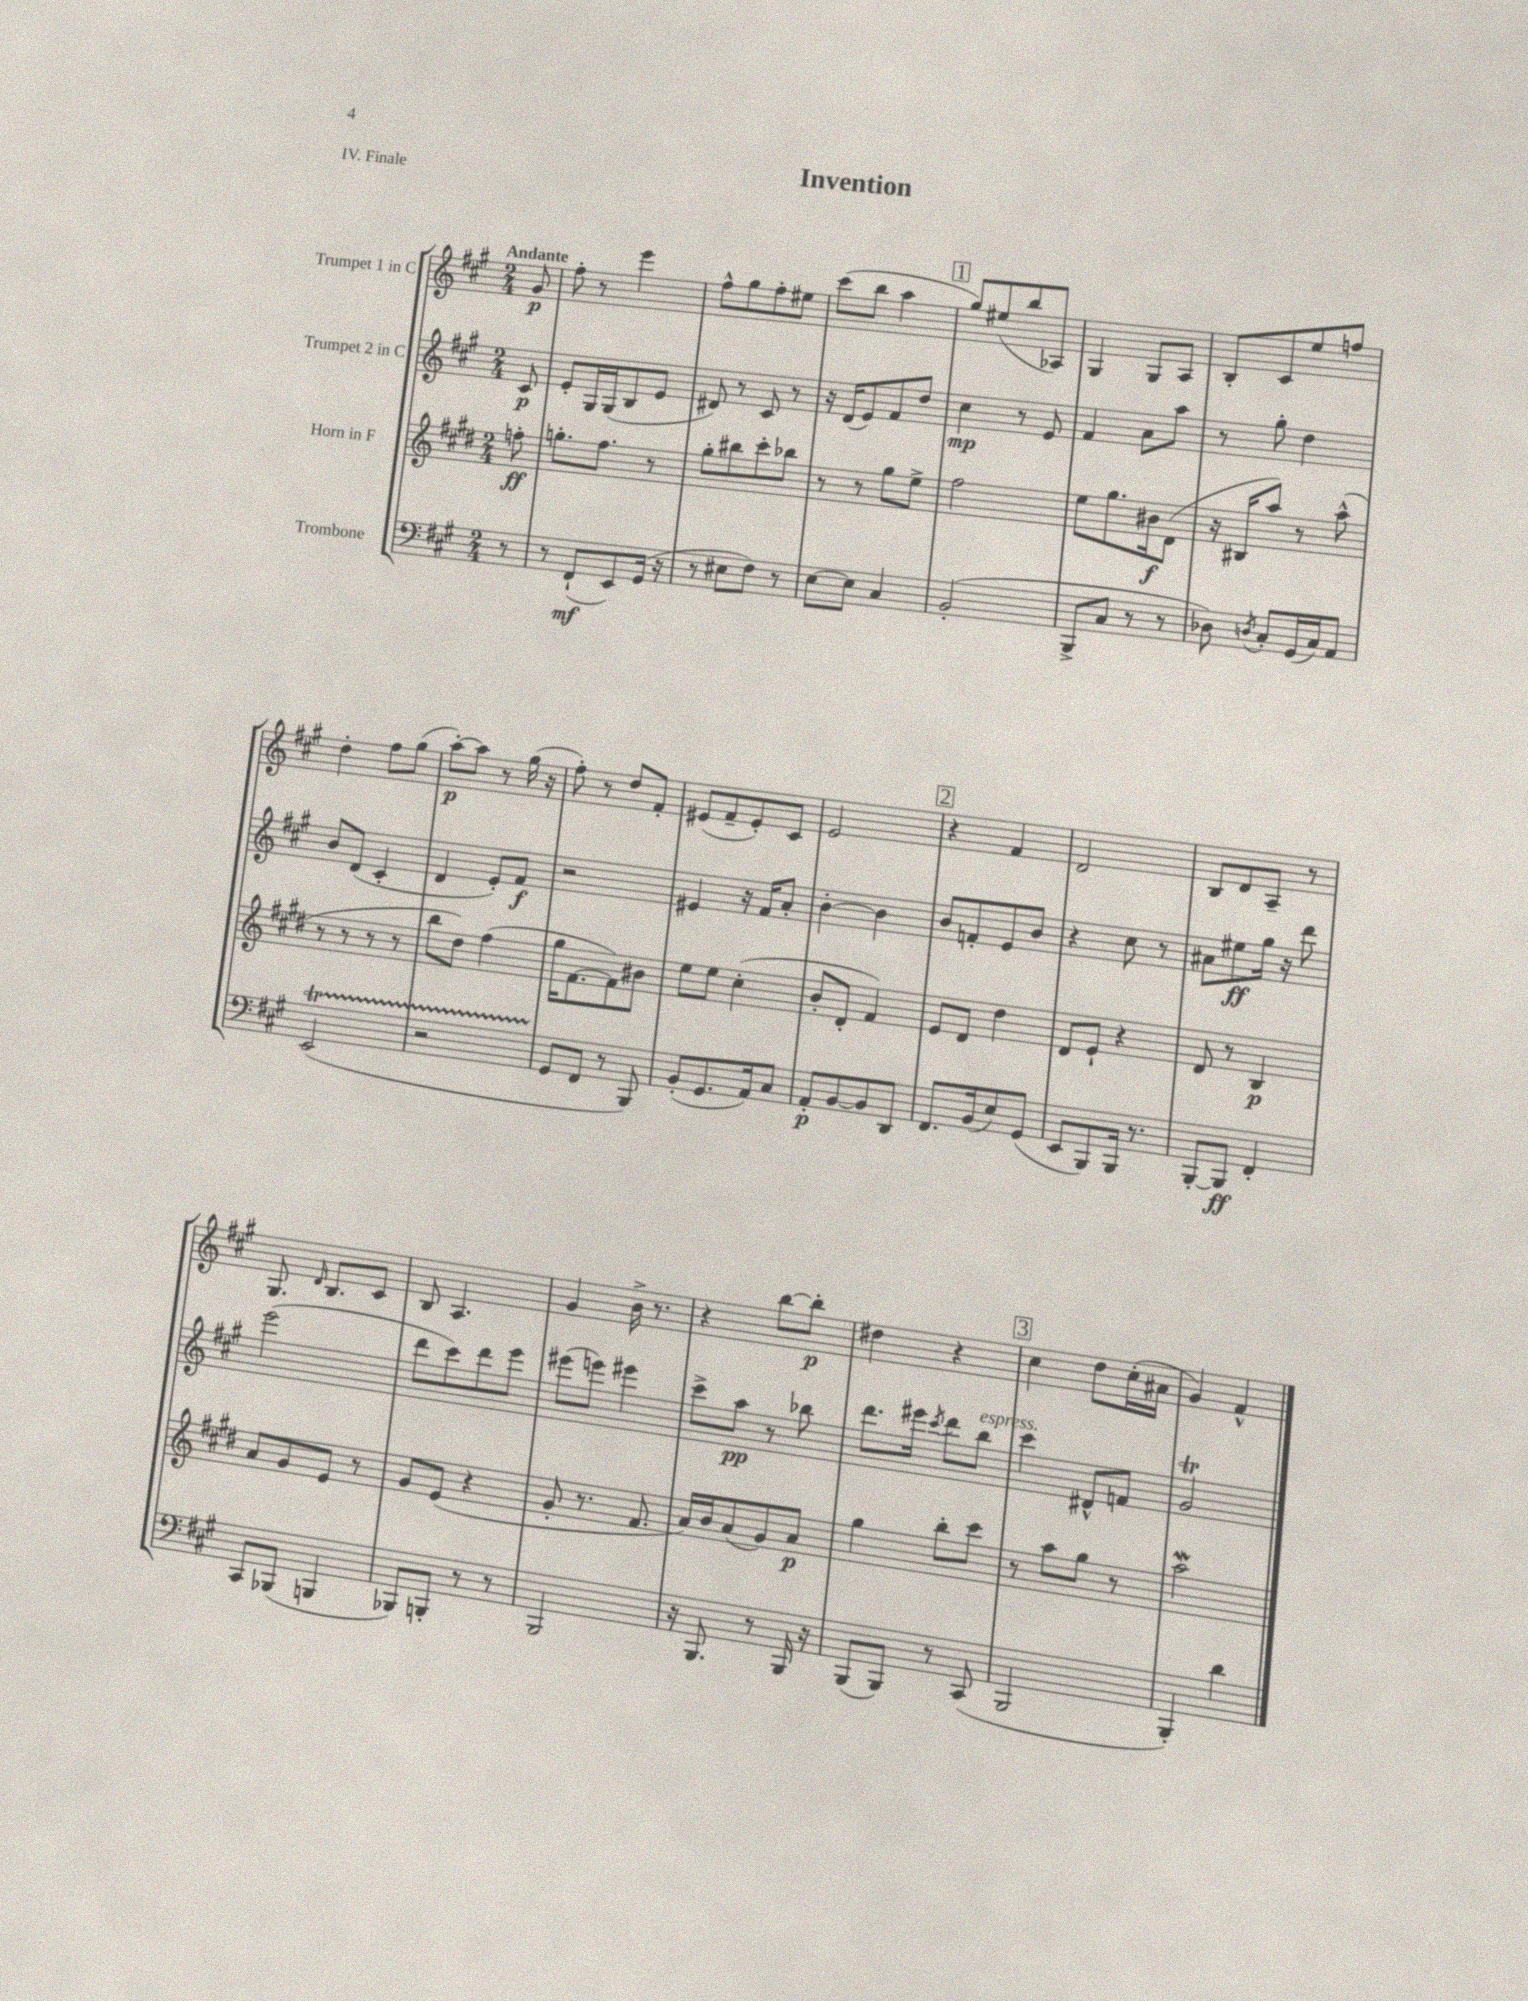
\header { title = "Invention" piece = "IV. Finale" }
<<
\new StaffGroup <<
\new Staff = "s0" \with { instrumentName = "Trumpet 1 in C" } {
    \clef treble \key a \major \numericTimeSignature \time 2/4 \partial 8 \tempo "Andante"
    \autoBeamOff gis'8\p |
    fis''8-. r8 e'''4 |
    fis''8[-^ gis''8 fis''8-. eis''8] |
    cis'''8[( b''8] a''4 |
    \mark \markup { \box "1" } gis''8[) eis''8( b''8 aes8]) |
    gis4 gis8[ a8] |
    b8[-. cis'8 e''8 f''8] |
    d''4-. fis''8[ gis''8]( |
    a''8[~-.\p) a''8] r8 gis''16( r16 |
    fis''8-.) r8 d''8[ fis'8]-. |
    eis'8[( fis'8-- eis'8-.) cis'8] |
    e'2 |
    \mark \markup { \box "2" } r4 fis'4 |
    d'2 |
    b8[ d'8 a8]-- r8 |
    gis8. \grace { d'16 } b8.[ cis'8] |
    b8 a4. |
    gis'4 b'16-> r8. |
    r4 b''8[~ b''8]-.\p |
    dis''4 r4 |
    \mark \markup { \box "3" } cis''4 d''8[ cis''16-.( ais'16] |
    gis'4) fis'4-^ \bar "|." |
}
\new Staff = "s1" \with { instrumentName = "Trumpet 2 in C" } {
    \clef treble \key a \major \numericTimeSignature \time 2/4 \partial 8
    \autoBeamOff cis'8\p |
    e'8[-. gis16 gis16( b8 e'8] |
    dis'8) r8 cis'8 r8 |
    r16 d'16[( e'8) fis'8 d''8] |
    \mark \markup { \box "1" } cis''4\mp r8 e'8 |
    fis'4 a'8[ a''8] |
    r8 gis''8-. d''4 |
    b'8[ d'8]( cis'4-. |
    d'4 e'8[-.) fis'8]\f |
    r2 |
    eis'4 r16 fis'16[ a'8]-. |
    b'4~-. b'4 |
    \mark \markup { \box "2" } b'8[ f'8-. e'8 b'8] |
    r4 cis''8 r8 |
    ais'8[ eis''8\ff gis''16] r16 d'''8 |
    e'''2( |
    d'''8[ cis'''8) d'''8 e'''8] |
    eis'''8[( e'''8]) eis'''4 |
    cis'''8[-> a''8]\pp r8 bes''8 |
    d'''8.[ eis'''16] \acciaccatura { cis'''8 } d'''8[ b''8]^\markup { \italic "espress." } |
    \mark \markup { \box "3" } cis'''4 dis'8[-^ f'8] |
    gis'2\trill \bar "|." |
}
\new Staff = "s2" \with { instrumentName = "Horn in F" } {
    \clef treble \key e \major \numericTimeSignature \time 2/4 \partial 8
    \autoBeamOff f''8-.\ff |
    g''8.[-. fis''8.] r8 |
    gis''8[-. bis''8 cis'''8-. bes''8] |
    r8 r8 gis''8[ e''8]-> |
    \mark \markup { \box "1" } fis''2 |
    e''8[ gis''8. bis'16\f dis'8]( |
    r16 bis16[ a''8]) r8 a''8-^( |
    r8 r8 r8 r8 |
    b''8[ dis''8]) fis''4( |
    gis''16[ fis'8.~ fis'8) bis'8] |
    e''8[ e''8] cis''4-.( |
    b'8[-. dis'8]-. fis'4) |
    \mark \markup { \box "2" } e'8[ dis'8] dis''4 |
    dis'8[ e'8]-! r4 |
    dis'8 r8 b4\p |
    a'8[ gis'8 e'8] r8 |
    gis'8[ e'8]( r4 |
    gis'8-. r8. fis'8. |
    a'16[) b'16 a'8( gis'8) a'8]\p |
    gis''4 b''8[-. cis'''8] |
    \mark \markup { \box "3" } r8 a''8[ gis''8] r8 |
    a''2\mordent \bar "|." |
}
\new Staff = "s3" \with { instrumentName = "Trombone" } {
    \clef bass \key a \major \numericTimeSignature \time 2/4 \partial 8
    \autoBeamOff r8 |
    r8 fis,8[-!\mf( e,8) gis,16]( r16 |
    r8 eis8[ fis8]) r8 |
    e8[~ e8] cis4 |
    \mark \markup { \box "1" } b,2-.( |
    b,,8[-> cis8] r8 r8 |
    des8) \acciaccatura { d8 } cis8[-. gis,16( cis16) a,8] |
    e,2\startTrillSpan( |
    r2 |
    gis,8[\stopTrillSpan fis,8] r8 b,,8) |
    b,8[-.( gis,8. a,16) cis8] |
    a,8[-.\p b,8~ b,8 d,8] |
    \mark \markup { \box "2" } fis,8.[ b,16( e8) gis,8]( |
    e,8[ b,,8) b,,16] r8. |
    b,,8[~-. b,,8]\ff fis,4-. |
    cis,8[ bes,,8]( b,,4 |
    bes,,8[) b,,8]-. r8 r8 |
    b,,2 |
    r16 b,,8. r8 b,,16 r16 |
    b,,8[( b,,8]) r8 cis,8( |
    \mark \markup { \box "3" } b,,2 |
    b,,4-.) d'4 \bar "|." |
}
>>
>>
\layout { \context { \Score \remove "Bar_number_engraver" } }
